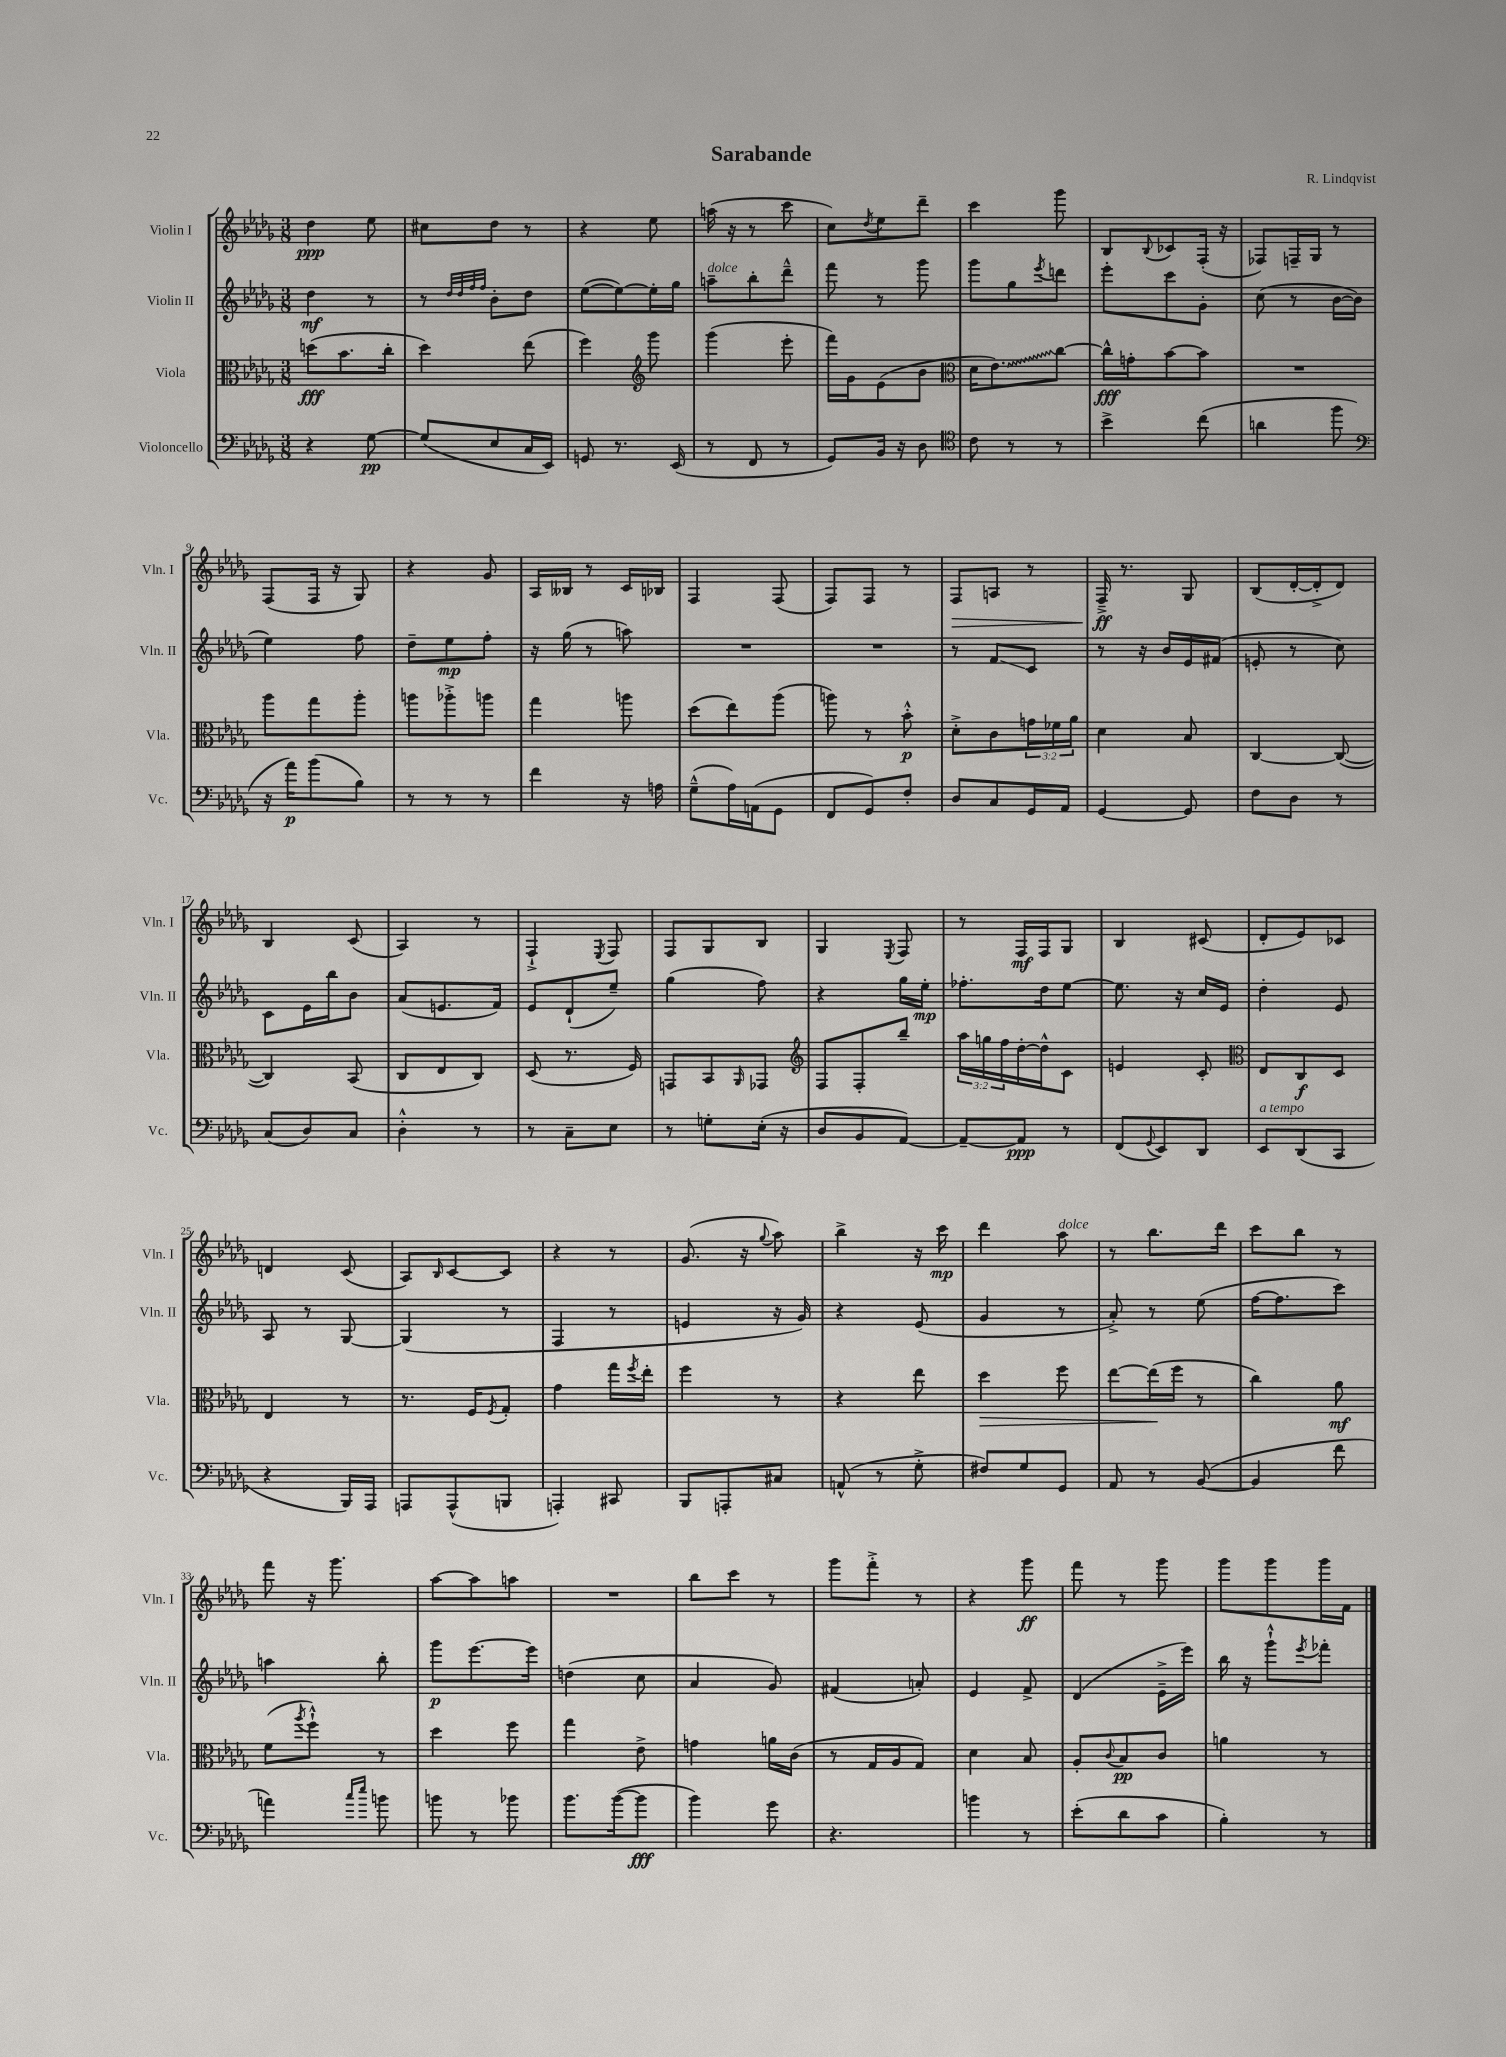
\header { title = "Sarabande" composer = "R. Lindqvist" }
<<
\new StaffGroup <<
\new Staff = "s0" \with { instrumentName = "Violin I" shortInstrumentName = "Vln. I" } {
    \clef treble \key des \major \numericTimeSignature \time 3/8
    des''4\ppp ees''8 |
    cis''8 des''8 r8 |
    r4 ees''8 |
    a''16( r16 r8 c'''8 |
    c''8) \acciaccatura { des''8 } ees''8 des'''8-- |
    c'''4 ges'''8 |
    bes8 \appoggiatura { bes8 } ces'8 f16-.( r16 |
    fes8) f16-- ges16 r8 |
    f8( f16 r16 ges8) |
    r4 ges'8 |
    aes16 beses16 r8 c'16 bes16 |
    f4 f8( |
    f8) f8 r8 |
    f8\> a8 r8 |
    f16--->\ff\! r8. ges8 |
    bes8( des'16~-. des'16-.-> des'8) |
    bes4 c'8( |
    aes4) r8 |
    f4-!-> \acciaccatura { ees8 } f8 |
    f8 ges8 bes8 |
    ges4 \acciaccatura { ees8 } f8 |
    r8 f16\mf f16 ges8 |
    bes4 cis'8( |
    des'8-. ees'8) ces'8 |
    d'4 c'8( |
    aes8) \grace { bes16 } c'8~ c'8 |
    r4 r8 |
    ges'8.( r16 \appoggiatura { ges''8 } aes''8) |
    bes''4-> r16 c'''16\mp |
    des'''4 aes''8^\markup { \italic "dolce" } |
    r8 bes''8. des'''16 |
    c'''8 bes''8 r8 |
    f'''8 r16 ges'''8. |
    aes''8~ aes''8 a''8 |
    R4. |
    bes''8 c'''8 r8 |
    ges'''8 f'''8-.-> r8 |
    r4 ges'''8\ff |
    f'''8 r8 ges'''8 |
    ges'''8 ges'''8 ges'''16 f'16 \bar "|." |
}
\new Staff = "s1" \with { instrumentName = "Violin II" shortInstrumentName = "Vln. II" } {
    \clef treble \key des \major \numericTimeSignature \time 3/8
    des''4\mf r8 |
    r8 \grace { des''32 des''32 f''32 f''32 } bes'8-. des''8 |
    ees''8~( ees''8~) ees''16-. ges''16 |
    a''8--^\markup { \italic "dolce" } bes''8-. des'''8---^ |
    f'''8 r8 ges'''8 |
    ges'''8 ges''8 \acciaccatura { ees'''8 } d'''8 |
    ees'''8-. c'''8 ges'8-. |
    c''8( r8 bes'16~ bes'16 |
    ees''4) f''8 |
    des''8-- ees''8\mp f''8-. |
    r16 ges''16( r8 a''8) |
    R4. |
    R4. |
    r8 f'8\glissando c'8 |
    r8 r16 bes'16 ees'16 fis'16( |
    e'8-. r8 c''8) |
    c'8 ees'16 bes''16 bes'8 |
    aes'8( e'8. f'16) |
    ees'8 des'8-!( ees''8--) |
    ges''4( f''8) |
    r4 ges''16 ees''16-.\mp |
    fes''8.-. des''16 ees''8~ |
    ees''8. r16 c''16 ees'16 |
    des''4-. ees'8 |
    aes8 r8 ges8~ |
    ges4( r8 |
    f4 r8 |
    e'4 r16 ges'16) |
    r4 ees'8( |
    ges'4 r8 |
    aes'8-.->) r8 ees''8( |
    f''16~ f''8. c'''8) |
    a''4 bes''8-. |
    ges'''8\p ees'''8.~ ees'''16 |
    d''4( c''8 |
    aes'4 ges'8) |
    fis'4( a'8-.) |
    ees'4 f'8-> |
    des'4( ees'16---> ees'''16) |
    bes''16 r16 ges'''8-!-^ \acciaccatura { ees'''8 } fes'''8-. \bar "|." |
}
\new Staff = "s2" \with { instrumentName = "Viola" shortInstrumentName = "Vla." } {
    \clef alto \key des \major \numericTimeSignature \time 3/8 \override Staff.TupletNumber.text = #tuplet-number::calc-fraction-text
    d''8\fff( bes'8. c''16-. |
    des''4) ees''8( |
    f''4) \clef treble ges'''8 |
    ges'''4( ees'''8-. |
    f'''16) ges'16 ees'8( bes'8 |
    \clef alto des'16 \once \override Glissando.style = #'zigzag ees'8.\glissando) c''8~ |
    c''16-^\fff g'16-. bes'8~ bes'8 |
    R4. |
    aes''8 ges''8 aes''8-. |
    a''8 aes''8-.-> a''8 |
    ges''4 a''8 |
    des''8( ees''8) aes''8( |
    a''8) r8 bes'8-.-^\p |
    des'8-.-> c'8 \tuplet 3/2 { g'16 fes'16 aes'16 } |
    des'4 bes8 |
    c4~ c8~( |
    c4) bes,8( |
    c8 ees8 c8) |
    des8( r8. f16) |
    g,8 bes,8 \grace { aes,16 } ges,8 |
    \clef treble f8 f8-. bes''8-- |
    \tuplet 3/2 { aes''16 g''16 f''16 } des''16~-. des''16-^ c'8 |
    e'4 c'8-. |
    \clef alto ees8 c8\f des8 |
    ees4 r8 |
    r8. f16 \acciaccatura { f8 } ges8-. |
    ges'4 ges''16 \acciaccatura { f''8 } ees''16-. |
    f''4 r8 |
    r4 ees''8 |
    des''4\> f''8 |
    ees''8~ ees''16\!( f''16 r8 |
    c''4) aes'8\mf |
    f'8( \acciaccatura { aes''8 } f''8-!-^) r8 |
    des''4 f''8 |
    ges''4 ees'8-> |
    g'4 a'16 c'16( |
    r8 ges16 aes16 ges8) |
    des'4 bes8 |
    aes8-. \appoggiatura { c'8 } bes8\pp c'8 |
    a'4 r8 \bar "|." |
}
\new Staff = "s3" \with { instrumentName = "Violoncello" shortInstrumentName = "Vc." } {
    \clef bass \key des \major \numericTimeSignature \time 3/8
    r4 ges8~\pp |
    ges8( ees8 c16 ees,16) |
    g,8 r8. ees,16( |
    r8 f,8 r8 |
    ges,8) bes,16 r16 des8 |
    \clef tenor c'8 r8 r8 |
    bes'4-> c''8( |
    a'4 f''8 |
    \clef bass r16 aes'16\p) bes'8( bes8) |
    r8 r8 r8 |
    f'4 r16 a16 |
    ges8---^( aes16) a,16( ges,8 |
    f,8 ges,8) f8-. |
    des8 c8 ges,16 aes,16 |
    ges,4~ ges,8 |
    f8 des8 r8 |
    c8( des8) c8 |
    des4-.-^ r8 |
    r8 c8-- ees8 |
    r8 g8-. ees16-.( r16 |
    des8 bes,8 aes,8~) |
    aes,8~-- aes,8\ppp r8 |
    f,8( \appoggiatura { ges,8 } ees,8) des,8 |
    ees,8^\markup { \italic "a tempo" } des,8( c,8 |
    r4 bes,,16) aes,,16 |
    a,,8 a,,8-^( b,,8 |
    a,,4-.) cis,8 |
    bes,,8 a,,8-. cis8 |
    a,8-^( r8 ges8-.-> |
    fis8) ges8 ges,8 |
    aes,8 r8 bes,8~( |
    bes,4 f'8 |
    a'4) \grace { c''16 ees''16 } b'8 |
    b'8 r8 bes'8 |
    bes'8. bes'16~( bes'8\fff |
    bes'4) ges'8 |
    r4. |
    b'4 r8 |
    ees'8-.( des'8 c'8 |
    bes4-.) r8 \bar "|." |
}
>>
>>
